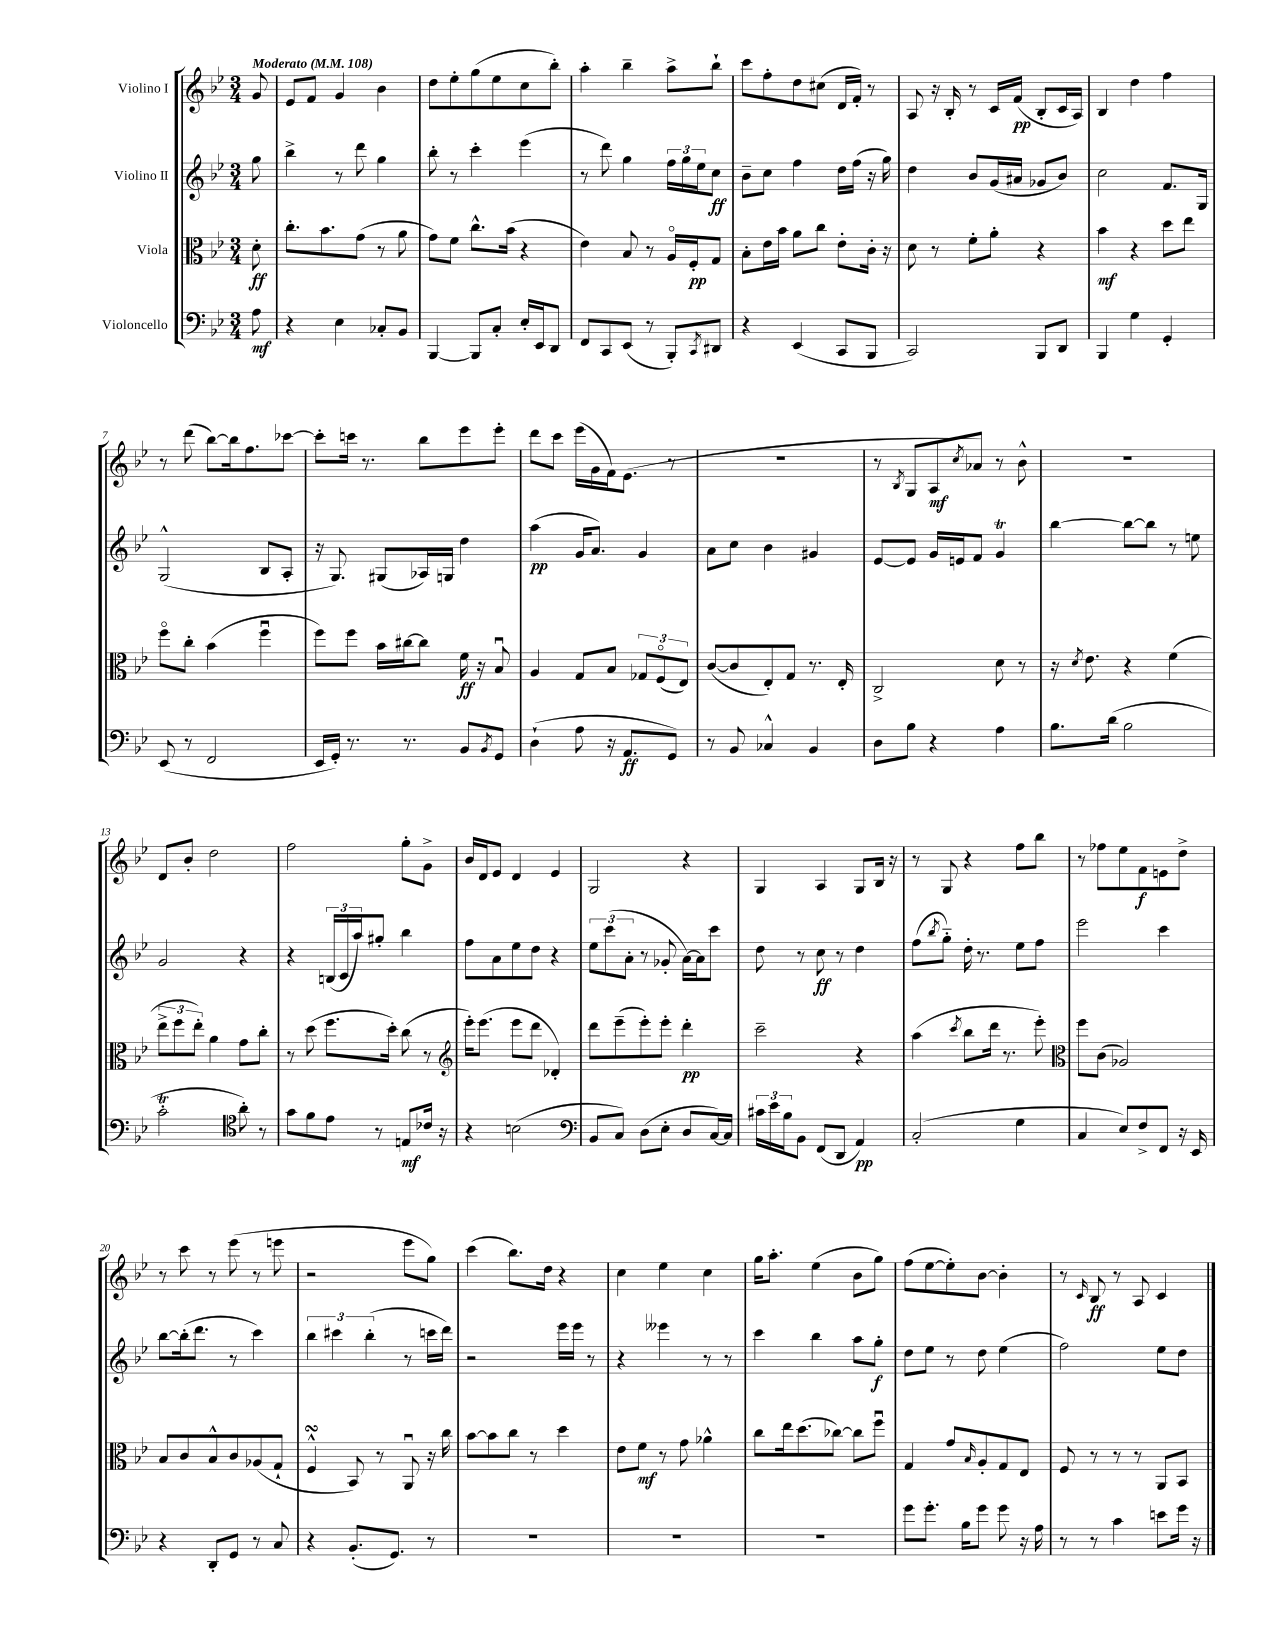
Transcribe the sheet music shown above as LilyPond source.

<<
\new StaffGroup <<
\new Staff = "s0" \with { instrumentName = "Violino I" } {
    \clef treble \key bes \major \numericTimeSignature \time 3/4 \partial 8 \tempo "Moderato" 4 = 108
    g'8 |
    ees'8 f'8 g'4 bes'4 |
    d''8 ees''8-. g''8( ees''8 c''8 bes''8-.) |
    a''4-. bes''4-- a''8-> bes''8-! |
    c'''8 f''8-. d''8 cis''8( d'16 f'16-.) r8 |
    a8 r16 bes16-. r8 c'16 f'16\pp( bes8-. c'16 a16) |
    bes4 d''4 f''4 |
    r8 d'''8( bes''8~) bes''16 f''8. ces'''8~ |
    ces'''8-. c'''16 r8. bes''8 ees'''8 ees'''8-. |
    d'''8 c'''8 ees'''16( g'16 f'16) ees'8.( r8 |
    R2. |
    r8 \acciaccatura { bes8 } g8 a8\mf \acciaccatura { c''8 } aes'8) r8 bes'8-^ |
    R2. |
    d'8 bes'8-. d''2 |
    f''2 g''8-. g'8-> |
    bes'16 d'16 ees'8 d'4 ees'4 |
    g2 r4 |
    g4 a4 g8 bes16 r16 |
    r8 g8 r4 f''8 bes''8 |
    r8 fes''8 ees''8 f'8\f e'8 d''8-> |
    r8 c'''8 r8 ees'''8( r8 e'''8 |
    r2 ees'''8 g''8) |
    c'''4( bes''8.) d''16 r4 |
    c''4 ees''4 c''4 |
    g''16 a''8.-. ees''4( bes'8 g''8) |
    f''8( ees''8~ ees''8-.) bes'8~ bes'4-. |
    r8 \grace { c'16 } bes8\ff r8 a8 c'4 \bar "|." |
}
\new Staff = "s1" \with { instrumentName = "Violino II" } {
    \clef treble \key bes \major \numericTimeSignature \time 3/4 \partial 8
    g''8 |
    bes''4-> r8 d'''8 g''4 |
    bes''8-. r8 c'''4-. ees'''4( |
    r8 d'''8) g''4 \tuplet 3/2 { f''16 g''16 ees''16 } c''8\ff |
    bes'8-- c''8 f''4 d''16 f''16( r16 g''16) |
    d''4 bes'8 g'16( ais'16 ges'8 bes'8) |
    c''2 f'8. g16 |
    g2-^( bes8 a8-. |
    r16 g8.) gis8( aes16) g16 d''4 |
    a''4\pp( g'16 a'8.) g'4 |
    a'8 c''8 bes'4 gis'4 |
    ees'8~ ees'8 g'16 e'16 f'8 g'4\trill |
    bes''4~ bes''8~ bes''8 r8 e''8 |
    g'2 r4 |
    r4 \tuplet 3/2 { b16( c'16 a''16) } gis''8-. bes''4 |
    f''8 a'8 ees''8 d''8 r4 |
    \tuplet 3/2 { ees''8 c'''8( a'8-. } r8 ges'8-. a'16~) a'16 c'''8 |
    d''8 r8 c''8\ff r8 d''4 |
    f''8( \acciaccatura { bes''8 } g''8-_) d''16-. r8. ees''8 f''8 |
    ees'''2 c'''4 |
    bes''8~ bes''16-.( d'''8. r8 c'''4) |
    \tuplet 3/2 { bes''4 cis'''4 bes''4-.( } r8 c'''16 d'''16) |
    r2 ees'''16 ees'''16 r8 |
    r4 eeses'''4 r8 r8 |
    c'''4 bes''4 a''8 g''8-.\f |
    d''8 ees''8 r8 d''8 ees''4( |
    f''2) ees''8 d''8 \bar "|." |
}
\new Staff = "s2" \with { instrumentName = "Viola" } {
    \clef alto \key bes \major \numericTimeSignature \time 3/4 \partial 8
    d'8-.\ff |
    c''8.-. bes'8. g'8( r8 a'8 |
    g'8) f'8 c''8.-^ bes'16( r4 |
    ees'4) bes8 r8 a16\flageolet f16-.\pp g8 |
    bes8-. ees'16 bes'16 a'8 c''8 ees'8-. c'16-. r16 |
    d'8 r8 f'8-. a'8-. r4 |
    bes'4\mf r4 d''8 ees''8 |
    f''8\flageolet c''8-. bes'4( f''4\downbow |
    f''8) f''8 bes'16 cis''16~ cis''8 f'16\ff r16 bes8\downbow |
    a4 g8 bes8 \tuplet 3/2 { ges8 f8\flageolet( ees8) } |
    c'8~( c'8 ees8-.) g8 r8. ees16-. |
    c2-> d'8 r8 |
    r16 \acciaccatura { d'8 } ees'8. r4 f'4( |
    \tuplet 3/2 { ees''8-> f''8 ees''8-.) } a'4 g'8 c''8-. |
    r8 d''8( f''8. d''16-.) c''8( r8 |
    \clef treble ees'''16-.) ees'''8.( ees'''8 d'''8 des'4-.) |
    d'''8 ees'''8--( ees'''8-.) ees'''8-. d'''4-.\pp |
    c'''2-- r4 |
    a''4( \acciaccatura { c'''8 } bes''8 d'''16 r8. ees'''8-.) |
    \clef alto f''8 c'8( aes2) |
    bes8 c'8 bes8-^ c'8 aes8( g8-! |
    f4-^\turn bes,8) r8 a,8\downbow r16 c''16 |
    bes'8~ bes'8 c''8 r8 d''4 |
    ees'8 f'8\mf r8 g'8 aes'4-^ |
    c''8 ees''16 d''8.( ces''8~) ces''8 f''8\downbow |
    g4 g'8 \grace { bes16 } a8-. g8 ees8 |
    f8 r8 r8 r8 a,8 bes,8 \bar "|." |
}
\new Staff = "s3" \with { instrumentName = "Violoncello" } {
    \clef bass \key bes \major \numericTimeSignature \time 3/4 \partial 8
    a8\mf |
    r4 ees4 ces8-. bes,8 |
    bes,,4~ bes,,8 c8-. ees16-. ees,16 d,8 |
    f,8 c,8 ees,8( r8 bes,,8-.) \acciaccatura { c,8 } dis,8 |
    r4 ees,4( c,8 bes,,8 |
    c,2) bes,,8 d,8 |
    bes,,4 g4 g,4-. |
    ees,8( r8 f,2 |
    ees,16 g,16-.) r8. r8. bes,8 \acciaccatura { bes,8 } g,8 |
    d4-!( a8 r16 a,8.\ff g,8) |
    r8 bes,8 ces4-^ bes,4 |
    d8 bes8 r4 a4 |
    bes8. d'16( bes2 |
    c'2-.\trill \clef tenor a'8-.) r8 |
    g'8 f'8 ees'8 r8 e8\mf ces'16 r16 |
    r4 b2( |
    \clef bass bes,8 c8) d8( ees8-. d8 c16~) c16 |
    \tuplet 3/2 { cis'16 ees'16 bes16 } bes,8 f,8( d,8 a,4\pp) |
    c2-.( g4 |
    c4 ees8) f8-> f,8 r16 ees,16 |
    r4 d,8-. g,8 r8 c8 |
    r4 bes,8.-.( g,8.) r8 |
    R2. |
    R2. |
    R2. |
    g'8 g'8.-. bes16 g'8 g'8 r16 a16 |
    r8 r8 c'4 e'8 g'16 r16 \bar "|." |
}
>>
>>
